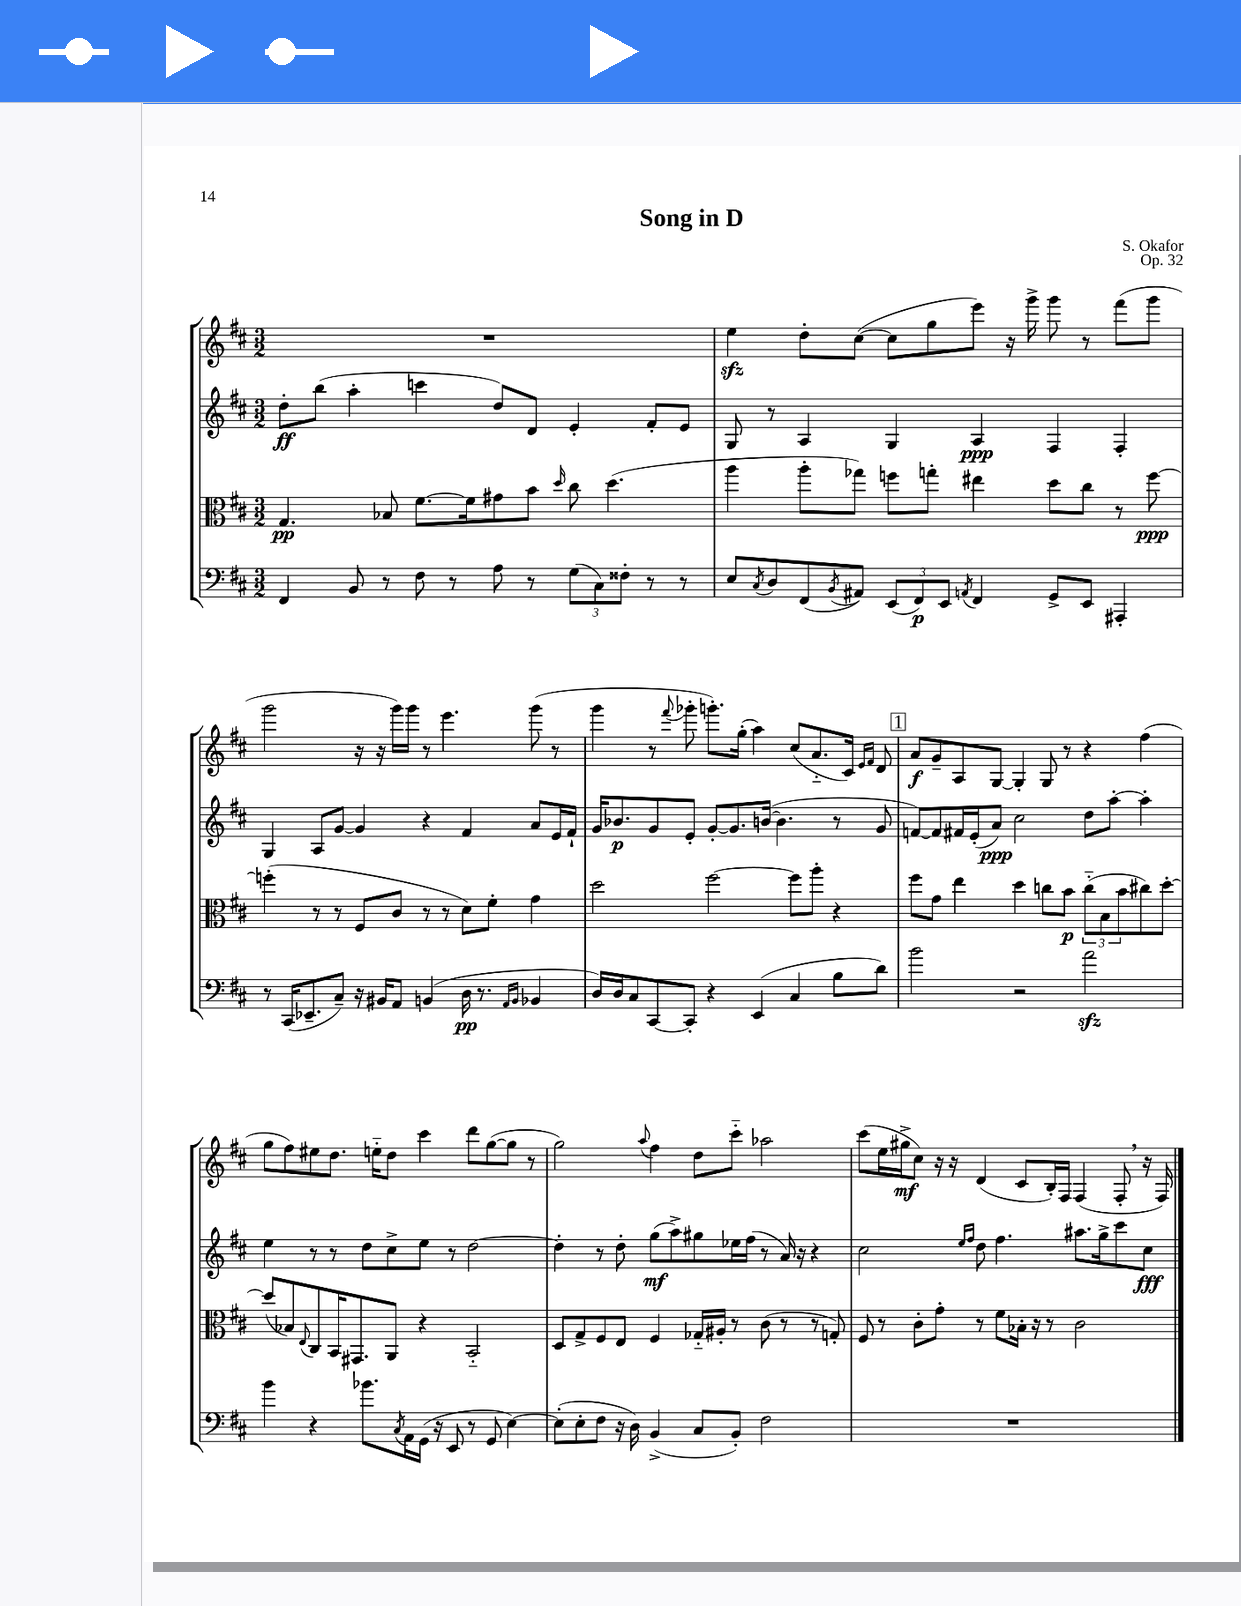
\header { title = "Song in D" composer = "S. Okafor" opus = "Op. 32" }
<<
\new StaffGroup <<
\new Staff = "s0" {
    \clef treble \key d \major \numericTimeSignature \time 3/2
    R1. |
    e''4\sfz d''8-. cis''8~( cis''8 g''8 e'''8) r16 g'''16-> g'''8 r8 fis'''8( g'''8 |
    g'''2 r16 r16 g'''16) g'''16 r8 e'''4. g'''8( r8 |
    g'''4 r8 \appoggiatura { fis'''8 } ges'''8-. g'''8.-.) g''16-.( a''4) cis''8( a'8.-_ cis'16) \grace { e'16 fis'16 } d'8 |
    \mark \markup { \box "1" } a'8\f g'8-- a8 g8~ g4-. g8 r8 r4 fis''4( |
    g''8 fis''8) eis''8 d''8. e''16-_ d''8 cis'''4 d'''8 g''8~( g''8 r8 |
    g''2) \appoggiatura { a''8 } fis''4 d''8 cis'''8-_ aes''2 |
    cis'''8( e''16 gis''16->\mf cis''8) r16 r16 d'4( cis'8 b16-.) fis16 fis4( fis8-. \breathe r16 fis16) \bar "|." |
}
\new Staff = "s1" {
    \clef treble \key d \major \numericTimeSignature \time 3/2
    d''8-.\ff b''8( a''4-. c'''4 d''8) d'8 e'4-. fis'8-. e'8 |
    g8 r8 a4 g4 a4\ppp fis4 fis4-. |
    g4 a8 g'8~ g'4 r4 fis'4 a'8 e'16 fis'16-! |
    g'16 bes'8.\p g'8 e'8-. g'8~-. g'8. b'16~( b'4. r8 g'8 |
    \mark \markup { \box "1" } f'8~) f'8 fis'16 e'16-.( a'8\ppp) cis''2 d''8 a''8~-. a''4-. |
    e''4 r8 r8 d''8 cis''8-> e''8 r8 d''2~ |
    d''4-. r8 d''8-. g''8\mf( a''8->) gis''8 ees''16 fis''16( r8 a'16) r16 r4 |
    cis''2 \grace { e''16 fis''16 } d''8 fis''4. ais''8. g''16-> cis'''8 cis''8\fff \bar "|." |
}
\new Staff = "s2" {
    \clef alto \key d \major \numericTimeSignature \time 3/2
    g4.\pp bes8 fis'8.~ fis'16 gis'8 b'8 \grace { d''16 } cis''8 d''4.( |
    a''4 a''8-. ges''8) f''8 g''8-. eis''4 d''8 cis''8 r8 f''8~\ppp |
    f''4-.( r8 r8 fis8 cis'8 r8 r8 d'8) fis'8-. g'4 |
    d''2 fis''2~ fis''8 a''8-. r4 |
    \mark \markup { \box "1" } fis''8 g'8 e''4 d''4 c''8 b'8\p \tuplet 3/2 { c''8-_( b8 b'8 } cis''8) d''8~-. |
    d''8( bes8) \appoggiatura { e8 } cis8 b,16 gis,8. a,8 r4 b,2-_ |
    d8 g8-> fis8 e8 fis4 ges16-_ ais16-. r8 cis'8( r8 r8 g8-.) |
    fis8 r8 cis'8-. g'8-. r8 fis'8 bes16-. r16 r8 cis'2 \bar "|." |
}
\new Staff = "s3" {
    \clef bass \key d \major \numericTimeSignature \time 3/2
    fis,4 b,8 r8 fis8 r8 a8 r8 \tuplet 3/2 { g8( cis8) fisis8-. } r8 r8 |
    e8 \acciaccatura { cis8 } d8 fis,8( \acciaccatura { b,8 } ais,8) \tuplet 3/2 { e,8( fis,8\p) e,8 } \acciaccatura { a,8 } fis,4 g,8-> e,8 ais,,4-. |
    r8 cis,16( ees,8.-- cis8--) r16 bis,16 a,8 b,4( d16\pp r8. \grace { a,16 b,16 } bes,4 |
    d16) d16 cis8 cis,8~ cis,8-. r4 e,4( cis4 b8 d'8) |
    \mark \markup { \box "1" } b'2 r2 a'2\sfz |
    b'4 r4 bes'8. \acciaccatura { cis8 } a,16 g,16( r16 e,8 r8 g,8 e4~) |
    e8-.( e8-. fis8 r16 d16) b,4->( cis8 b,8-.) fis2 |
    R1. \bar "|." |
}
>>
>>
\layout { \context { \Score \remove "Bar_number_engraver" } }
